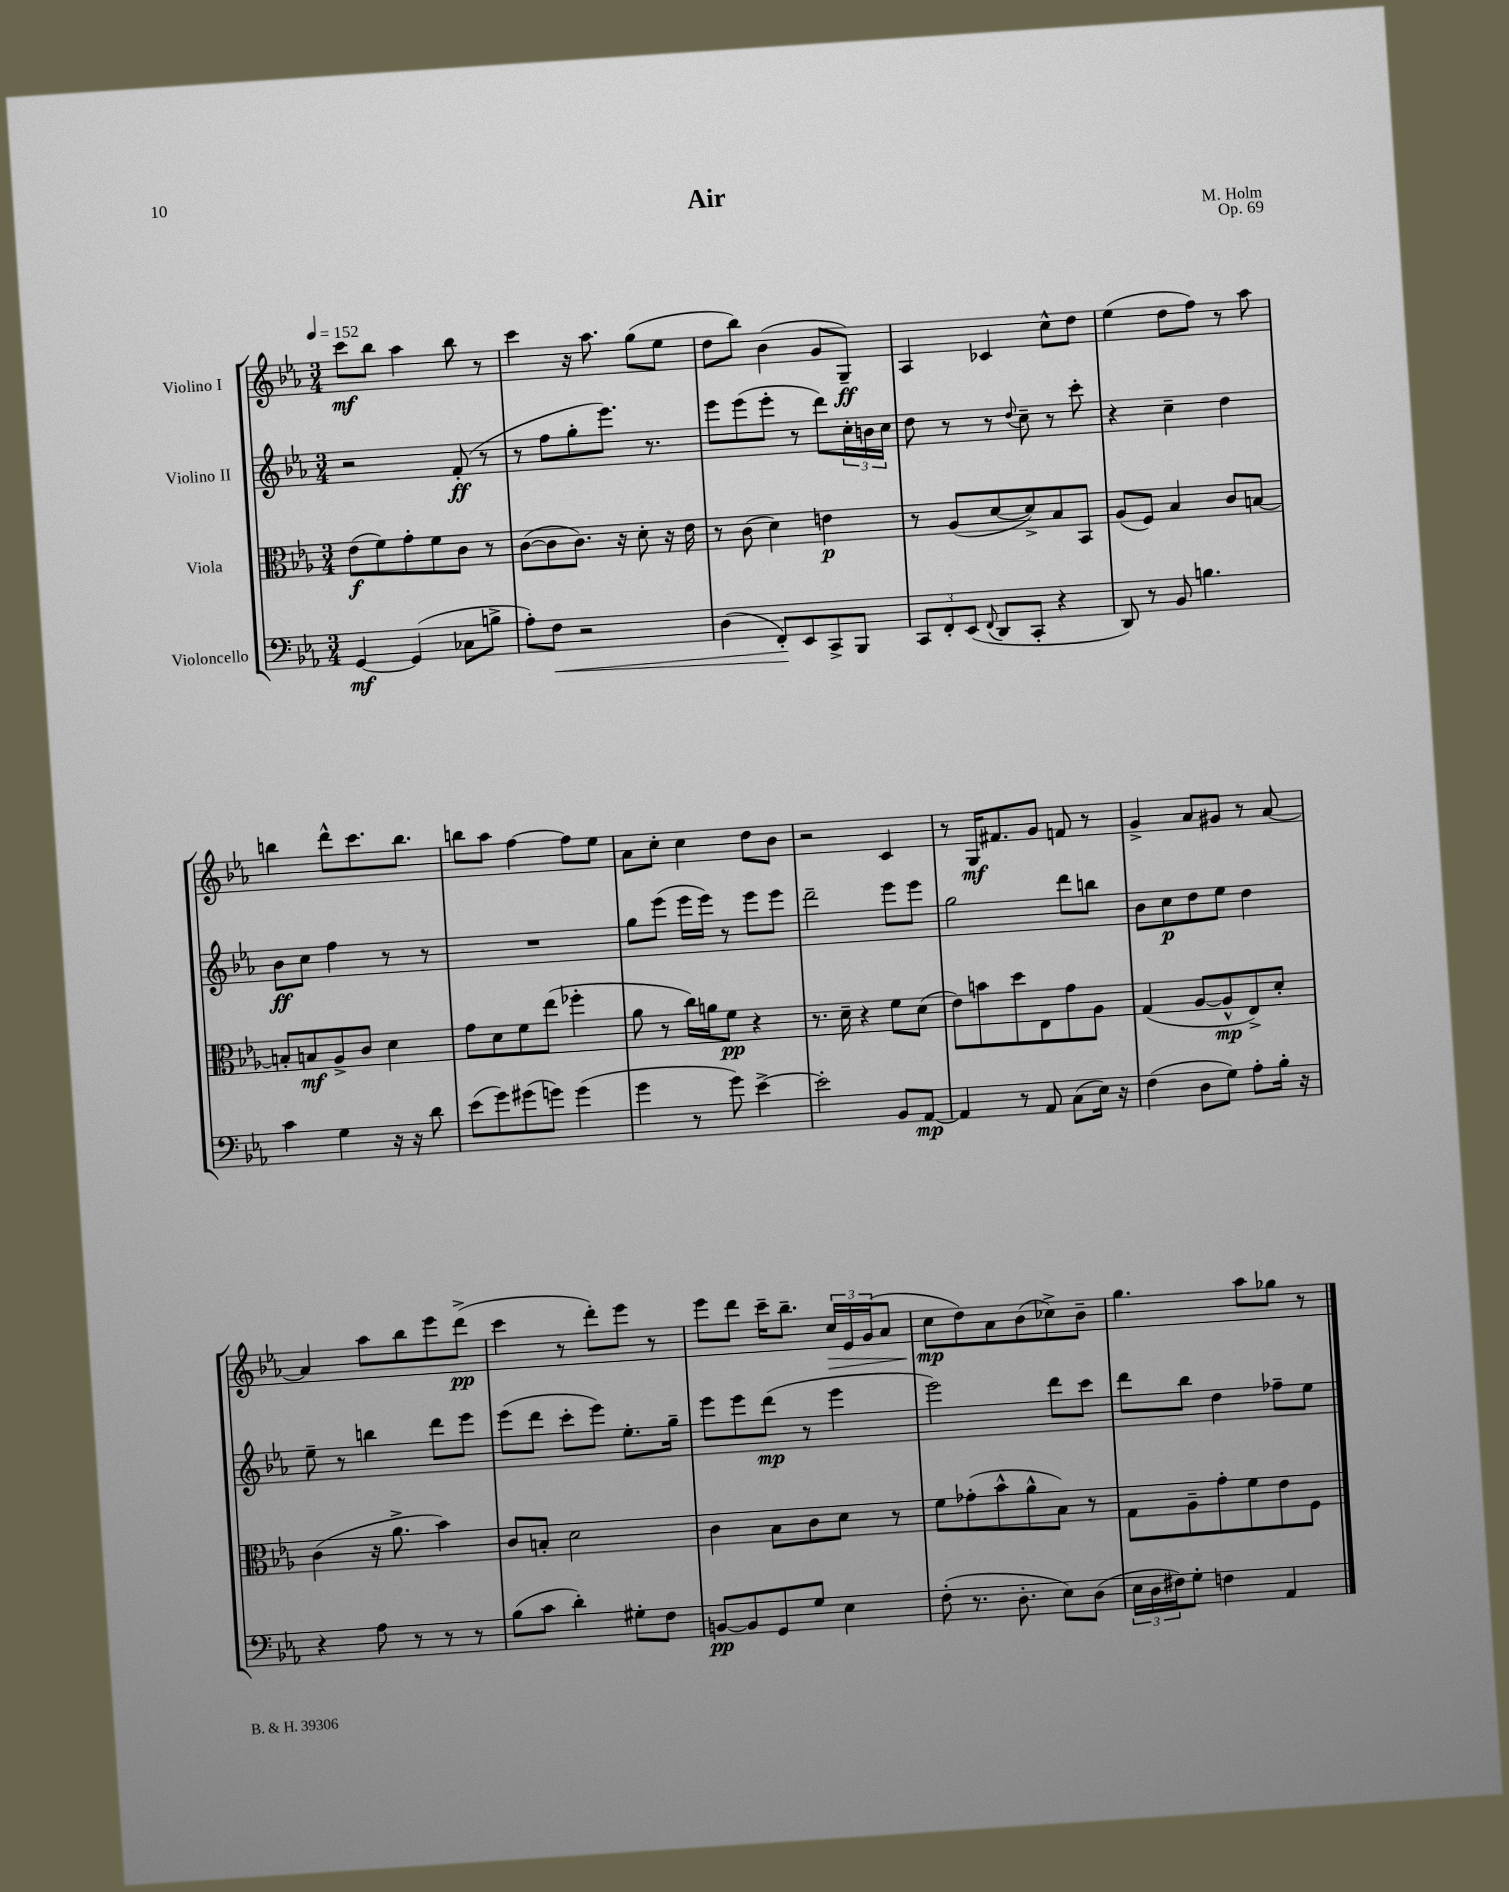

**kern	**dynam	**kern	**dynam	**kern	**dynam	**kern	**dynam
*part4	*part4	*part3	*part3	*part2	*part2	*part1	*part1
*staff4	*staff4	*staff3	*staff3	*staff2	*staff2	*staff1	*staff1
*I"Violoncello	*	*I"Viola	*	*I"Violino II	*	*I"Violino I	*
*clefF4	*	*clefC3	*	*clefG2	*	*clefG2	*
*k[b-e-a-]	*	*k[b-e-a-]	*	*k[b-e-a-]	*	*k[b-e-a-]	*
*M3/4	*	*M3/4	*	*M3/4	*	*M3/4	*
*MM152	*	*MM152	*	*MM152	*	*MM152	*
=1	=1	=1	=1	=1	=1	=1	=1
[4GG/	mf	(8e-\L	f	2r	.	8ccc\L	mf
.	.	8f\)	.	.	.	8bb-\J	.
(4GG/]	.	8g'\	.	.	.	4aa-\	.
.	.	8f\	.	.	.	.	.
8C-X\L	.	8c\J	.	(8f'/	ff	8bb-\	.
8Bn^\J	.	8r	.	8r	.	8r	.
=2	=2	=2	=2	=2	=2	=2	=2
8A-'\L)	.	([8c\L	.	8r	.	4ccc\	.
!	!LO:HP:b	!	!	!	!	!	!
8F\J	<	8c\]	.	8ff\L	.	.	.
2r	.	8.c\J)	.	8gg'\	.	16r	.
.	.	.	.	.	.	8.aa-\	.
.	.	.	.	8.eee-\J)	.	.	.
.	.	16r	.	.	.	.	.
.	.	8d'\	.	.	.	(8gg\L	.
.	.	.	.	8.r	.	.	.
.	.	16r	.	.	.	8ee-\J	.
.	.	16e-\	.	.	.	.	.
=3	=3	=3	=3	=3	=3	=3	=3
(4D\	.	8r	.	8eee-\L	.	8dd\L	.
.	.	(8c\	.	(8eee-\	.	8bb-\J)	.
8FF'/L)	.	4d\)	.	8eee-'\J	.	(4b-\	.
8EE-/	[	.	.	8r	.	.	.
8CC^/	.	4en\	p	8ddd\L)	.	8g/L	.
8BBB-/J	.	.	.	24cc'\L	.	8G~/J)	ff
.	.	.	.	24bn\	.	.	.
.	.	.	.	24cc\JJ	.	.	.
=4	=4	=4	=4	=4	=4	=4	=4
12CC/L	.	8r	.	8dd\	.	4A-/	.
12FF'/	.	.	.	.	.	.	.
.	.	(8A-/L	.	8r	.	.	.
(12EE-/J	.	.	.	.	.	.	.
8qqFF/	.	.	.	.	.	.	.
8DD/L	.	[8d/	.	8r	.	4c-X/	.
.	.	.	.	8qqdd/	.	.	.
8CC'/J	.	8d^/])	.	8cc~\	.	.	.
4r	.	8B-/	.	8r	.	8cc^^\L	.
.	.	8BB-/J	.	8ccc'\	.	8dd\J	.
=5	=5	=5	=5	=5	=5	=5	=5
8DD/)	.	(8A-/L	.	4r	.	(4ee-\	.
8r	.	8F/J)	.	.	.	.	.
8BB-/	.	4B-/	.	4cc~\	.	8dd\L	.
4.Bn\	.	.	.	.	.	8ff\J)	.
.	.	8c/L	.	4dd\	.	8r	.
.	.	[8Bn/J	.	.	.	8aa-\	.
!!LO:LB:g=z
=6	=6	=6	=6	=6	=6	=6	=6
4c\	.	8Bn'/L]	.	8b-\L	ff	4bbn\	.
.	.	8Bn/	mf	8cc\J	.	.	.
4G\	.	8A-^/	.	4ff\	.	8ddd^^\L	.
.	.	8c/J	.	.	.	8.ccc\	.
16r	.	4d\	.	8r	.	.	.
16r	.	.	.	.	.	8.bb\J	.
8d\	.	.	.	8r	.	.	.
=7	=7	=7	=7	=7	=7	=7	=7
(8e-\L	.	8g\L	.	2.r	.	8bbn\L	.
8g\)	.	8d\	.	.	.	8aa-\J	.
(8g#X\	.	8f\	.	.	.	[4ff\	.
8gn\J)	.	(8ee-\J	.	.	.	.	.
(4g\	.	4ff-X'\	.	.	.	8ff\L]	.
.	.	.	.	.	.	8ee-\J	.
=8	=8	=8	=8	=8	=8	=8	=8
4g\	.	8a-\	.	8gg\L	.	8a-\L	.
.	.	8r	.	(8eee-\J	.	8cc'\J	.
8r	.	16cc\LL)	.	16eee-\LL	.	4cc\	.
.	.	16an\J	.	16eee-\JJ)	.	.	.
8g\)	.	8f\J	pp	8r	.	.	.
[4e-^\	.	4r	.	8eee-\L	.	8dd\L	.
.	.	.	.	8eee-\J	.	8b-\J	.
=9	=9	=9	=9	=9	=9	=9	=9
2e-'\]	.	8.r	.	2ddd~\	.	2r	.
.	.	16d~\	.	.	.	.	.
.	.	4r	.	.	.	.	.
8BB-/L	.	8f\L	.	8eee-\L	.	4c/	.
[8AA-/J	mp	(8d\J	.	8eee-\J	.	.	.
=10	=10	=10	=10	=10	=10	=10	=10
4AA-/]	.	8e-\L)	.	2gg\	.	8r	.
.	.	8bn\	.	.	.	16G/KL	mf
.	.	.	.	.	.	8.f#X/	.
8r	.	8dd\	.	.	.	.	.
8AA-/	.	8E-\	.	.	.	8g/J	.
(8C\L	.	8g\	.	8ddd\L	.	8fn/	.
16E-\Jk)	.	8A-\J	.	8bbn\J	.	8r	.
16r	.	.	.	.	.	.	.
=11	=11	=11	=11	=11	=11	=11	=11
(4F\	.	(4G/	.	8b-\L	.	4g^/	.
.	.	.	.	8cc\	p	.	.
8D\L	.	[8A-/L	.	8dd\	.	8a-/L	.
8G\J)	.	8A-^^/]	mp	8ee-\J	.	8g#X/J	.
8A-'\L	.	8E-^/)	.	4dd\	.	8r	.
16B-'\Jk	.	8d'/J	.	.	.	[8a-/	.
16r	.	.	.	.	.	.	.
!!LO:LB:g=z
=12	=12	=12	=12	=12	=12	=12	=12
4r	.	(4c\	.	8ee-~\	.	4a-/]	.
.	.	.	.	8r	.	.	.
8A-\	.	16r	.	4bbn\	.	8aa-\L	.
.	.	8.a-^\	.	.	.	.	.
8r	.	.	.	.	.	8bb-\	.
8r	.	4b-\)	.	8ddd\L	.	8eee-\	.
8r	.	.	.	8eee-\J	.	(8ddd^\J	pp
=13	=13	=13	=13	=13	=13	=13	=13
(8B-\L	.	8c/L	.	(8eee-\L	.	4ccc\	.
8c\J	.	8Bn'/J	.	8ddd\J	.	.	.
4d'\)	.	2d\	.	8ccc'\L	.	8r	.
.	.	.	.	8eee-\J)	.	8ddd'\L)	.
8G#X'\L	.	.	.	8.ee-'\L	.	8eee-\J	.
8F\J	.	.	.	.	.	8r	.
.	.	.	.	16gg~\Jk	.	.	.
=14	=14	=14	=14	=14	=14	=14	=14
[8BBn/L	pp	4c\	.	8eee-\L	.	8eee-\L	.
8BB/]	.	.	.	8eee-\	.	8ddd\J	.
8GG/	.	8B-\L	.	(8ddd\J	mp	16ccc~\KL	.
.	.	.	.	.	.	8.bb-~\J	.
8G/J	.	8c\	.	8r	.	.	.
!	!	!	!	!	!	!	!LO:HP:b
4E-\	.	8d\J	.	4eee-\	.	24cc/LL	>
.	.	.	.	.	.	24e-/	.
.	.	.	.	.	.	(24g/J	.
.	.	8r	.	.	.	8a-/J	.
=15	=15	=15	=15	=15	=15	=15	=15
(8F'\	.	8f\L	.	2eee-\)	.	8cc\L	mp
8.r	.	(8g-X'\	.	.	.	8dd\)	]
.	.	8b-^^\	.	.	.	8a-\	.
8.D'\	.	.	.	.	.	.	.
.	.	8a-^^\	.	.	.	(8b-\	.
8E-\L)	.	8B-\J)	.	8ddd\L	.	8cc-X^\)	.
(8D\J	.	8r	.	8ccc\J	.	8b-~\J	.
=16	=16	=16	=16	=16	=16	=16	=16
24E-\LL	.	8G\L	.	8ddd\L	.	4.gg\	.
24D\	.	.	.	.	.	.	.
24F#X\J)	.	.	.	.	.	.	.
8G'\J	.	8A-~\	.	8bb-\J	.	.	.
4Fn\	.	8g'\	.	4dd\	.	.	.
.	.	8f\	.	.	.	8aa-\L	.
4AA-/	.	8e-\	.	8ff-X~\L	.	8gg-X\J	.
.	.	8F\J	.	8ee-\J	.	8r	.
==	==	==	==	==	==	==	==
*-	*-	*-	*-	*-	*-	*-	*-
